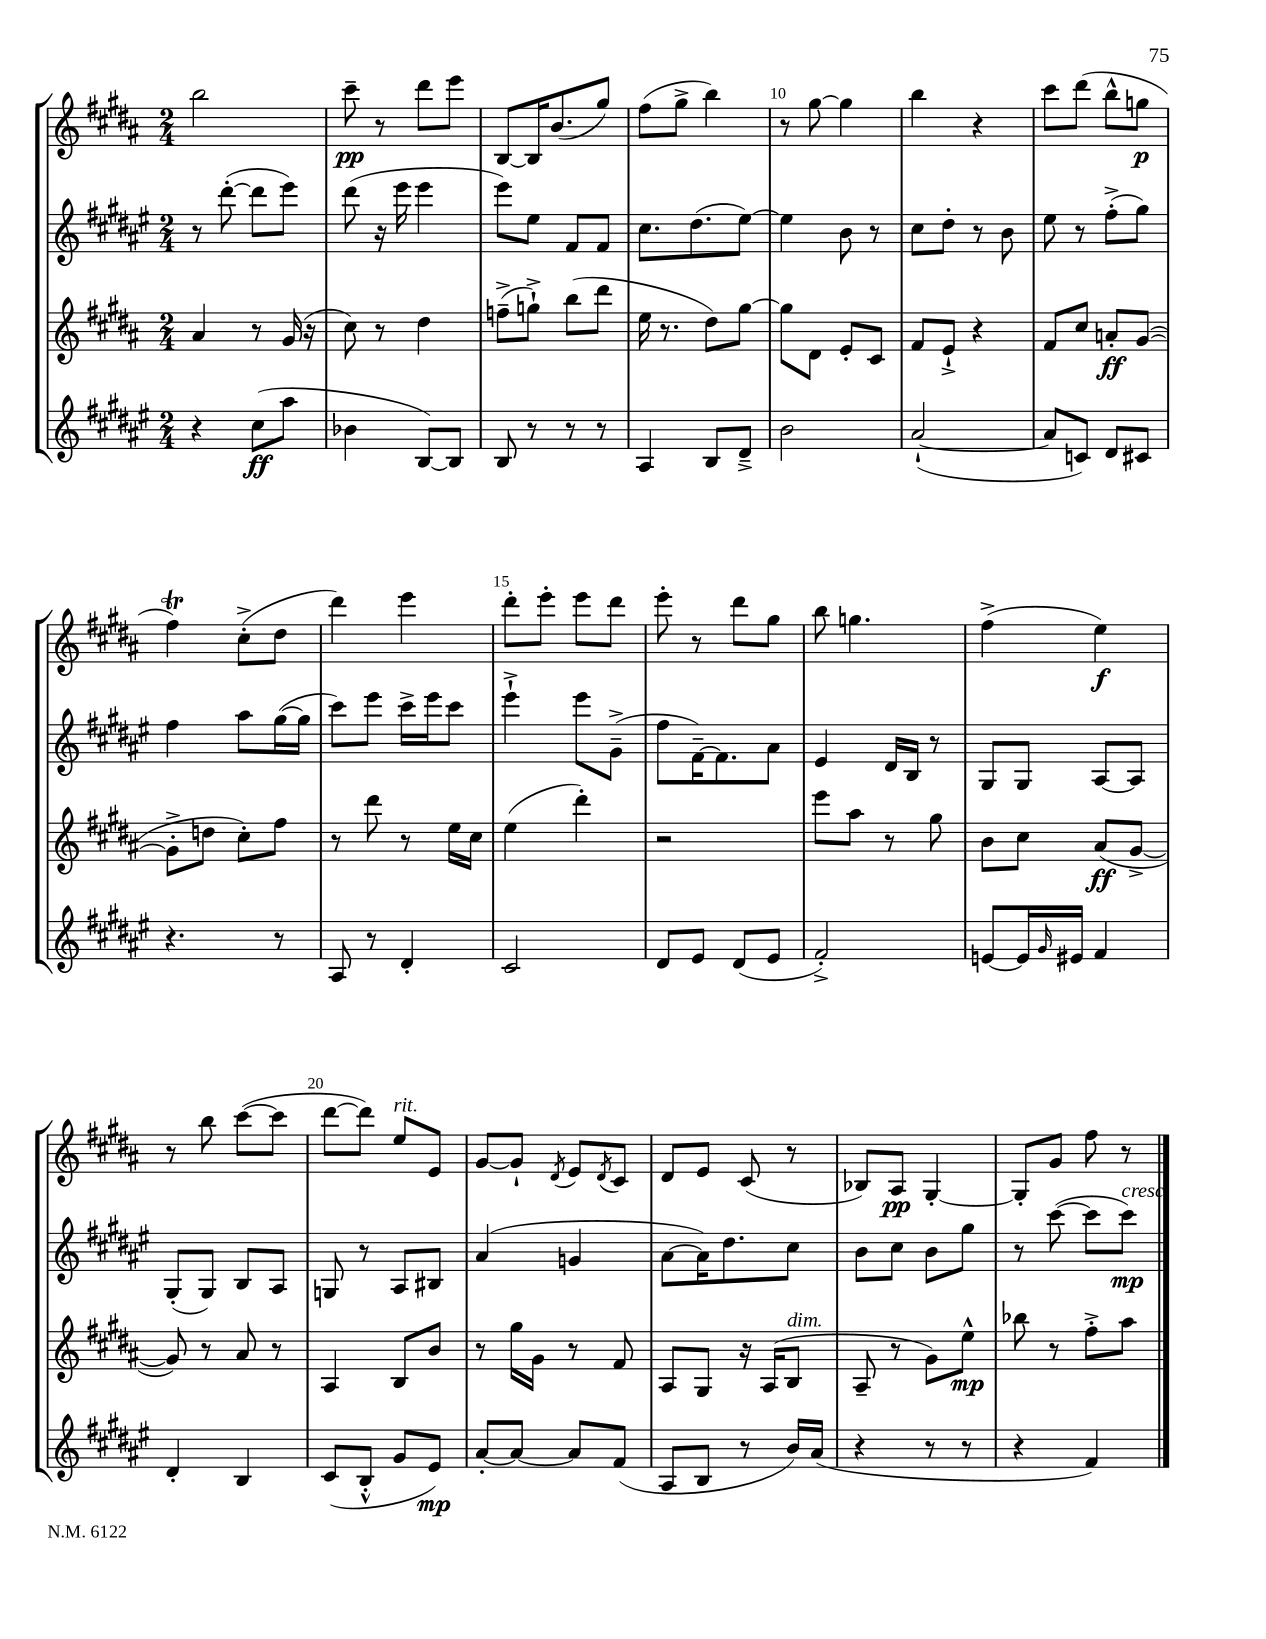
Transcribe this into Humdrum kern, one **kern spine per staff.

**kern	**kern	**kern	**kern
*staff4	*staff3	*staff2	*staff1
*clefG2	*clefG2	*clefG2	*clefG2
*k[f#c#g#d#a#e#]	*k[f#c#g#d#a#]	*k[f#c#g#d#a#e#]	*k[f#c#g#d#a#]
*M2/4	*M2/4	*M2/4	*M2/4
4r	4a#/	8r	2bb\
.	.	([8ddd#'\	.
(8cc#\L	8r	8ddd#\]L	.
8aa#\J	(16g#/	8eee#\J)	.
.	16r	.	.
=	=	=	=
4b-\	8cc#\)	(8ddd#\	8ccc#~\
.	8r	16r	8r
.	.	16eee#\	.
[8B/L)	4dd#\	4eee#\	8ddd#\L
8B/]J	.	.	8eee\J
=	=	=	=
8B/	(8ff~^\L	8eee#\L)	[8B/L
8r	8gg`^\J)	8ee#\J	16B/]K
.	.	.	(8.b/
8r	(8bb\L	8f#/L	.
8r	8ddd#\J	8f#/J	8gg#/J)
=	=	=	=
4A#/	16ee\	8.cc#\L	(8ff#\L
.	8.r	.	.
.	.	.	8gg#^\J
.	.	(8.dd#\	.
8B/L	8dd#\L)	.	4bb\)
8d#~^/J	[8gg#\J	[8ee#\J)	.
=	=	=	=
2b\	8gg#\]L	4ee#\]	8r
.	8d#\J	.	[8gg#\
.	8e'/L	8b\	4gg#\]
.	8c#/J	8r	.
=	=	=	=
([2a#`/	8f#/L	8cc#\L	4bb\
.	8e`^/J	8dd#'\J	.
.	4r	8r	4r
.	.	8b\	.
=	=	=	=
8a#/]L	8f#/L	8ee#\	8ccc#\L
8c/J)	8cc#/J	8r	(8ddd#\J
8d#/L	8a'/L	(8ff#'^\L	8bb^^\L
8c#/J	([8g#/J	8gg#\J)	8gg\J
=	=	=	=
4.r	8g#'^\]L	4ff#\	4ff#\)
.	8dd\J	.	.
.	8cc#'\L)	8aa#\L	(8cc#'^\L
8r	8ff#\J	([16gg#\L	8dd#\J
.	.	16gg#\]JJ	.
=	=	=	=
8A#/	8r	8ccc#\L)	4ddd#\)
8r	8ddd#\	8eee#\J	.
4d#'/	8r	16ccc#^\LL	4eee\
.	.	16eee#\J	.
.	16ee\LL	8ccc#\J	.
.	16cc#\JJ	.	.
=	=	=	=
2c#/	(4ee\	4eee#`^\	8ddd#'\L
.	.	.	8eee'\J
.	4ddd#'\)	8eee#\L	8eee\L
.	.	(8g#~^\J	8ddd#\J
=	=	=	=
8d#/L	2r	8ff#\L	8eee'\
8e#/J	.	[16f#~\K)	8r
.	.	8.f#\]	.
(8d#/L	.	.	8ddd#\L
8e#/J	.	8a#\J	8gg#\J
=	=	=	=
2f#'^/)	8eee\L	4e#/	8bb\
.	8aa#\J	.	4.gg\
.	8r	16d#/LL	.
.	.	16B/JJ	.
.	8gg#\	8r	.
=	=	=	=
[8e/L	8b\L	8G#/L	(4ff#^\
16e/]L	8cc#\J	8G#/J	.
16qqg#/	.	.	.
16e#/JJ	.	.	.
4f#/	(8a#/L	[8A#/L	4ee\)
.	[8g#^/J	8A#/]J	.
=	=	=	=
4d#'/	8g#/])	(8G#'/L	8r
.	8r	8G#/J)	8bb\
4B/	8a#/	8B/L	([8ccc#\L
.	8r	8A#/J	8ccc#\]J
=	=	=	=
(8c#/L	4A#/	8G/	[8ddd#\L
8B'^^/J	.	8r	8ddd#\]J)
8g#/L	8B/L	8A#/L	8ee/L
8e#/J)	8b/J	8B#/J	8e/J
=	=	=	=
[8a#'/L	8r	(4a#/	[8g#/L
8a#/_J	16gg#\LL	.	8g#`/]J
.	16g#\JJ	.	.
.	.	.	8qd#/
8a#/]L	8r	4g/	8e/L
.	.	.	8qd#/
(8f#/J	8f#/	.	8c#/J
=	=	=	=
8A#/L	8A#/L	[8a#\L	8d#/L
8B/J	8G#/J	16a#\]K)	8e/J
.	.	8.dd#\	.
8r	16r	.	(8c#/
.	(16A#/LK	.	.
16b/LL)	8B/J	8cc#\J	8r
(16a#/JJ	.	.	.
=	=	=	=
4r	8A#~/	8b\L	8B-/L)
.	8r	8cc#\J	8A#/J
8r	8g#\L)	8b\L	[4G#'/
8r	8ee^^\J	8gg#\J	.
=	=	=	=
4r	8bb-\	8r	8G#'/]L
.	8r	([8ccc#\	8g#/J
4f#/)	8ff#'^\L	8ccc#\]L	8ff#\
.	8aa#\J	8ccc#\J)	8r
==	==	==	==
*-	*-	*-	*-
